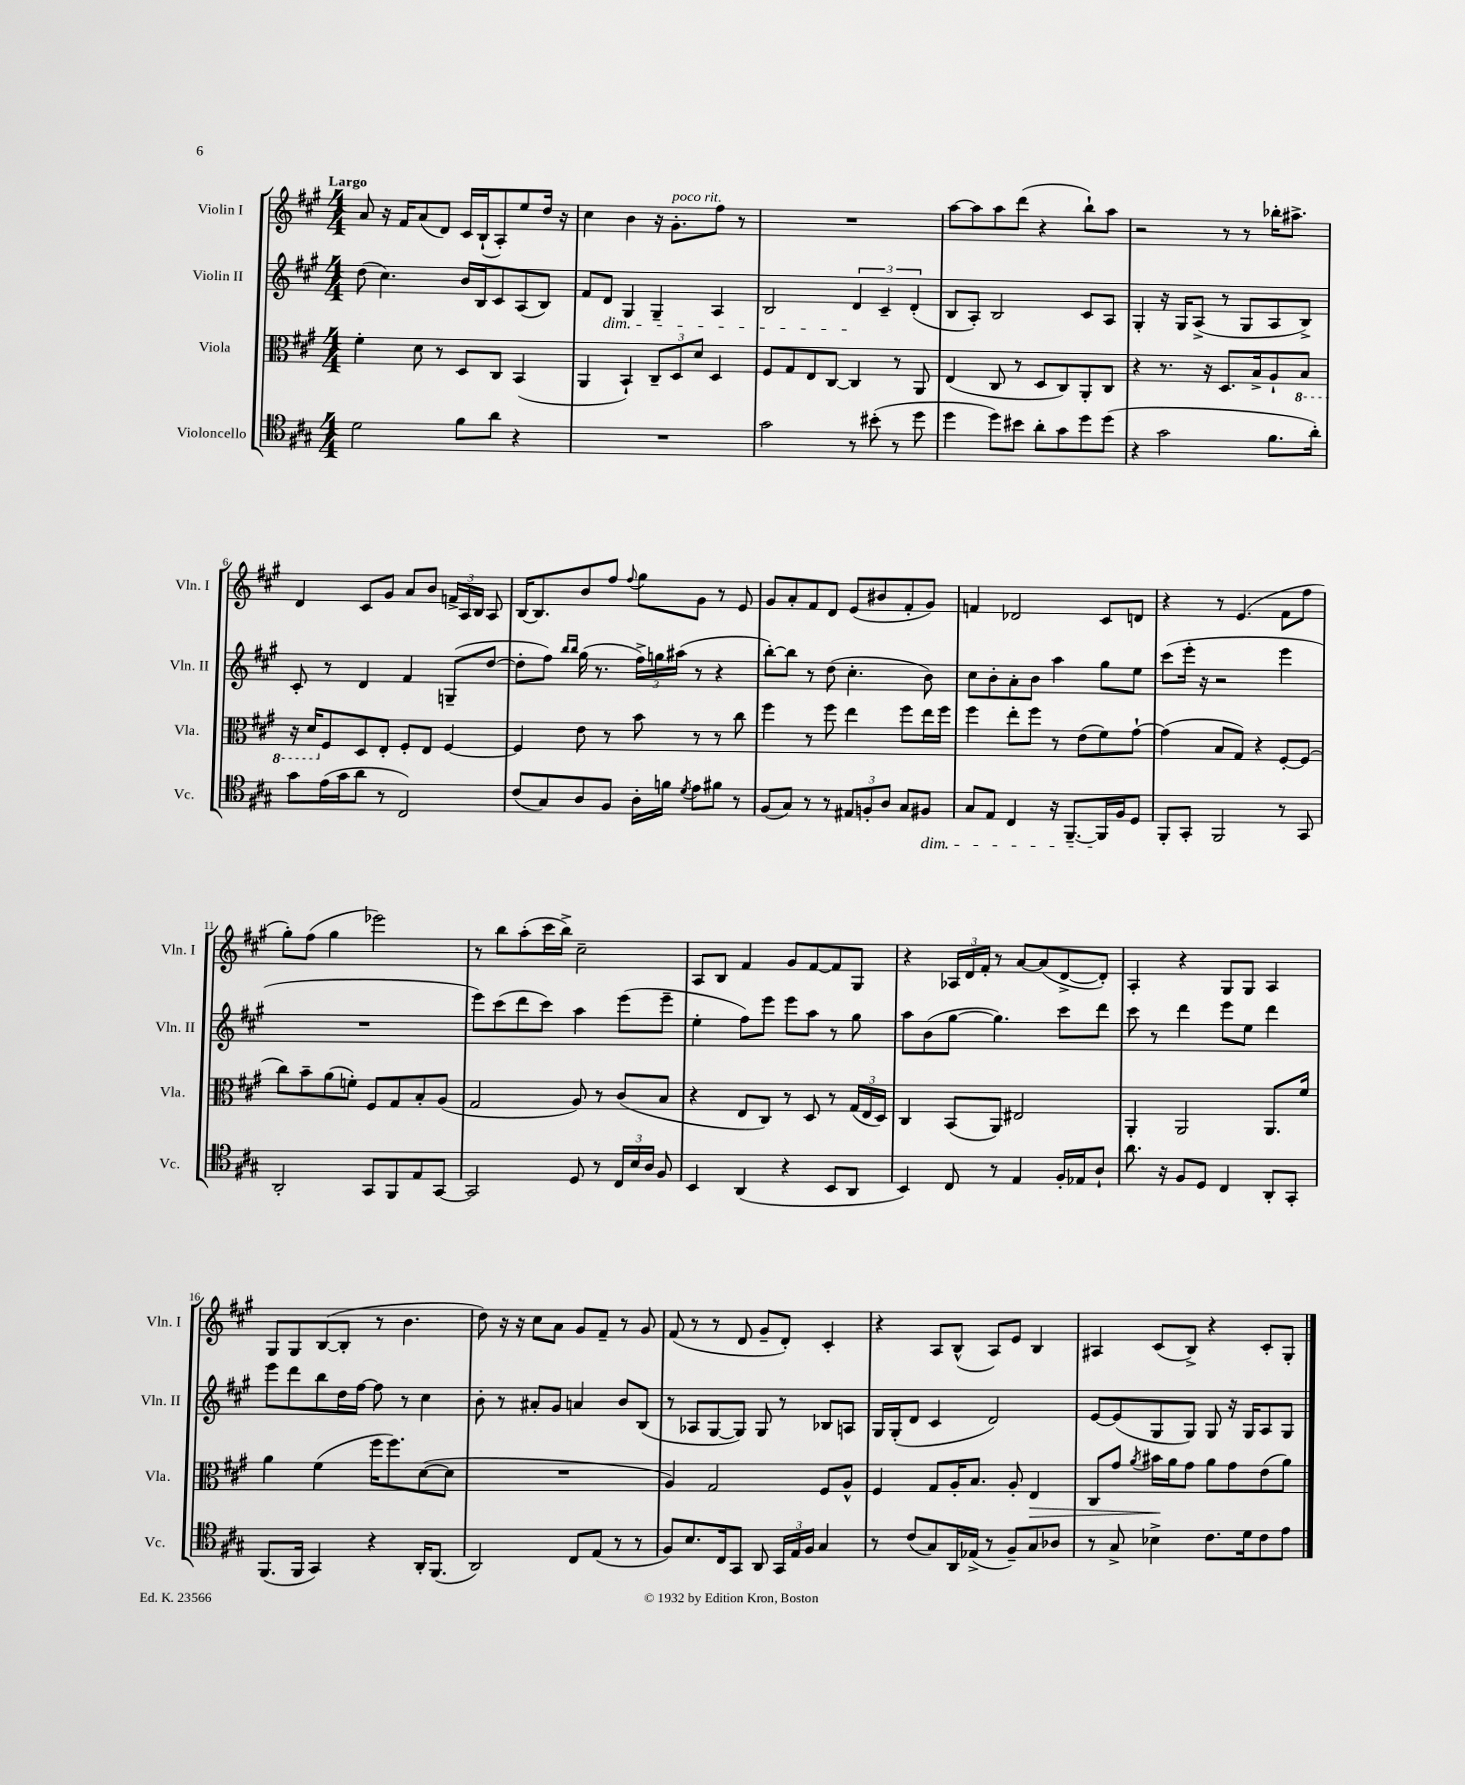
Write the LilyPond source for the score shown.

<<
\new StaffGroup <<
\new Staff = "s0" \with { instrumentName = "Violin I" shortInstrumentName = "Vln. I" } {
    \clef treble \key a \major \numericTimeSignature \time 4/4 \tempo "Largo"
    \autoBeamOff a'8 r16 fis'16[ a'8( d'8]) cis'16[ b16-!( a8-.) e''8 d''16] r16 |
    cis''4 b'4 r16 gis'8.[-.^\markup { \italic "poco rit." } fis''8] r8 |
    R1 |
    a''8[~ a''8 a''8 d'''8]( r4 b''8[-!) a''8] |
    r2 r8 r8 bes''16[-. ais''8.]-> |
    d'4 cis'8[ gis'8] a'8[ b'8] \tuplet 3/2 { f'16[-> a16 b16] } a8 |
    b16[~ b8. b'8 fis''8] \appoggiatura { fis''8 } gis''8[ gis'8] r8 e'8 |
    gis'8[ a'8-. fis'8 d'8] e'8[( bis'8 fis'8-. gis'8]) |
    f'4 des'2 cis'8[ d'8] |
    r4 r8 e'4.( fis'8[ fis''8] |
    gis''8[-.) fis''8]( gis''4 ees'''2) |
    r8 b''8[ a''8-.( cis'''16 b''16]->) cis''2-- |
    a8[ b8] fis'4 gis'8[ fis'8~ fis'8 gis8] |
    r4 \tuplet 3/2 { aes16[ d'16 fis'16]-. } r8 a'8[~ a'8( d'8~-> d'8]-.) |
    a4-. r4 gis8[ gis8] a4 |
    gis8[ gis8 b8~( b8]-. r8 b'4. |
    d''8) r16 r16 cis''8[ a'8] gis'8[ fis'8]-- r8 gis'8 |
    fis'8( r8 r8 d'8 gis'8[-- d'8]-.) cis'4-. |
    r4 a8[ b8]-^( a8[) e'8] b4 |
    ais4 cis'8[( b8]->) r4 cis'8[-. gis8]-. \bar "|." |
}
\new Staff = "s1" \with { instrumentName = "Violin II" shortInstrumentName = "Vln. II" } {
    \clef treble \key a \major \numericTimeSignature \time 4/4
    \autoBeamOff d''8( cis''4.) b'16[ b16 cis'8 a8( b8]) |
    fis'8[ d'8]\dim gis4 gis4-- a4 |
    b2 \tuplet 3/2 { d'4\! cis'4-- d'4-.( } |
    b8[ a8]-.) b2 cis'8[ a8] |
    gis4-. r16 gis16[ a8]->( r8 gis8[ a8 b8]->) |
    cis'8-. r8 d'4 fis'4 g8[--( d''8]~ |
    d''8[-. fis''8]) \grace { b''16[ b''16] } gis''16( r8. \tuplet 3/2 { fis''16[->) g''16 ais''16]( } r8 r4 |
    b''8[~-.) b''8] r8 d''8( cis''4.-. b'8) |
    cis''8[ b'8-. a'8-. b'8] a''4 gis''8[ e''8] |
    cis'''8[( e'''16]-. r16 r2 e'''4 |
    R1 |
    e'''8[) cis'''8( d'''8 cis'''8]) a''4 e'''8[( e'''8]-- |
    e''4-. fis''8[) e'''8] e'''8[ a''8] r8 gis''8 |
    a''8[ b'8( gis''8]~ gis''4.) cis'''8[ d'''8] |
    cis'''8 r8 d'''4 e'''8[ e''8] d'''4 |
    e'''8[ d'''8 b''8 d''16 fis''16]~ fis''8 r8 cis''4 |
    b'8-. r8 ais'8[-. gis'8] a'4 b'8[ b8]( |
    r8 aes8[ gis8~ gis8]) gis8 r8 bes8[ a8] |
    gis16[ gis16-.( d'8] cis'4 d'2) |
    e'8[~ e'8( gis8 gis8]) gis8 r16 gis16[ a8 gis8] \bar "|." |
}
\new Staff = "s2" \with { instrumentName = "Viola" shortInstrumentName = "Vla." } {
    \clef alto \key a \major \numericTimeSignature \time 4/4
    \autoBeamOff fis'4-. d'8 r8 d8[ cis8] b,4( |
    a,4 b,4-!) \tuplet 3/2 { cis8[-- d8 d'8] } d4 |
    fis8[ gis8 e8 cis8]~ cis4 r8 a,8 |
    e4( cis8 r8 d8[ cis8) a,8-. cis8] |
    r4 r8. r16 d8.[ b16-> a8-! \ottava #-1 b,8] |
    r16 d16[ \ottava #0 fis8 d8 e8]-. fis8[-. e8] fis4~ |
    fis4 e'8 r8 b'8 r8 r8 cis''8 |
    fis''4 r8 fis''8 e''4 fis''8[ e''16 fis''16] |
    fis''4 e''8[-. fis''8] r8 e'8[( fis'8) gis'8]~-! |
    gis'4( b8[ gis8]) r4 fis8[~-. fis8]( |
    cis''8[) b'8-- a'8( f'8]-.) fis8[ gis8 b8-. a8]( |
    gis2 a8) r8 cis'8[( b8] |
    r4 e8[ cis8]) r8 d8 r8 \tuplet 3/2 { gis16[( e16 d16]) } |
    cis4 b,8[( a,8]) eis2 |
    a,4-. a,2 a,8.[ fis'16] |
    a'4 fis'4( fis''16[ fis''8.) d'8~( d'8] |
    R1 |
    a4) gis2 fis8[ a8]-^ |
    fis4 gis8[ a16-. b8.] a8-. e4\> |
    cis8[ gis'8] \acciaccatura { a'8 } bis'16[\! a'16 gis'8] a'8[ gis'8 e'8( a'8]) \bar "|." |
}
\new Staff = "s3" \with { instrumentName = "Violoncello" shortInstrumentName = "Vc." } {
    \clef tenor \key a \major \numericTimeSignature \time 4/4
    \autoBeamOff d'2 fis'8[ a'8] r4 |
    R1 |
    gis'2 r8 bis'8-.( r8 d''8 |
    d''4 d''8[) bis'8] a'8[-. gis'8 d''8 d''8]( |
    r4 gis'2 fis'8.[ a'16]-.) |
    gis'8[ e'16( gis'16 a'8] r8 cis2) |
    cis'8[( gis8) a8 fis8] a16[-. f'16] \acciaccatura { d'8 } e'8[ fis'8] r8 |
    fis8[( gis8]) r8 r8 \tuplet 3/2 { eis8[ f8-. a8] } gis8[ fis8]\dim |
    gis8[ e8] cis4 r16 fis,8.[~-- fis,16\! fis16 d8] |
    fis,8[-. gis,8]-. fis,2 r8 gis,8 |
    a,2-. gis,8[ fis,8 e8 gis,8]~ |
    gis,2 d8 r8 \tuplet 3/2 { cis16[ b16 a16] } fis8 |
    b,4 a,4( r4 b,8[ a,8] |
    b,4) cis8 r8 e4 fis16[-. ees16 a8]-! |
    a'8. r16 fis8[ d8] cis4 a,8[-. gis,8]-. |
    fis,8.[( fis,16] gis,4) r4 a,16[-. fis,8.]( |
    a,2) cis8[ e8]( r8 r8 |
    fis8[) b8. cis16 gis,8] a,8 \tuplet 3/2 { gis,16[ e16 fis16] } gis4 |
    r8 cis'8[( gis8) a,16 ees16]->( r8 fis8[--) gis8 aes8] |
    r8 gis8-> bes4-> cis'8.[ d'16 cis'8 e'8] \bar "|." |
}
>>
>>
